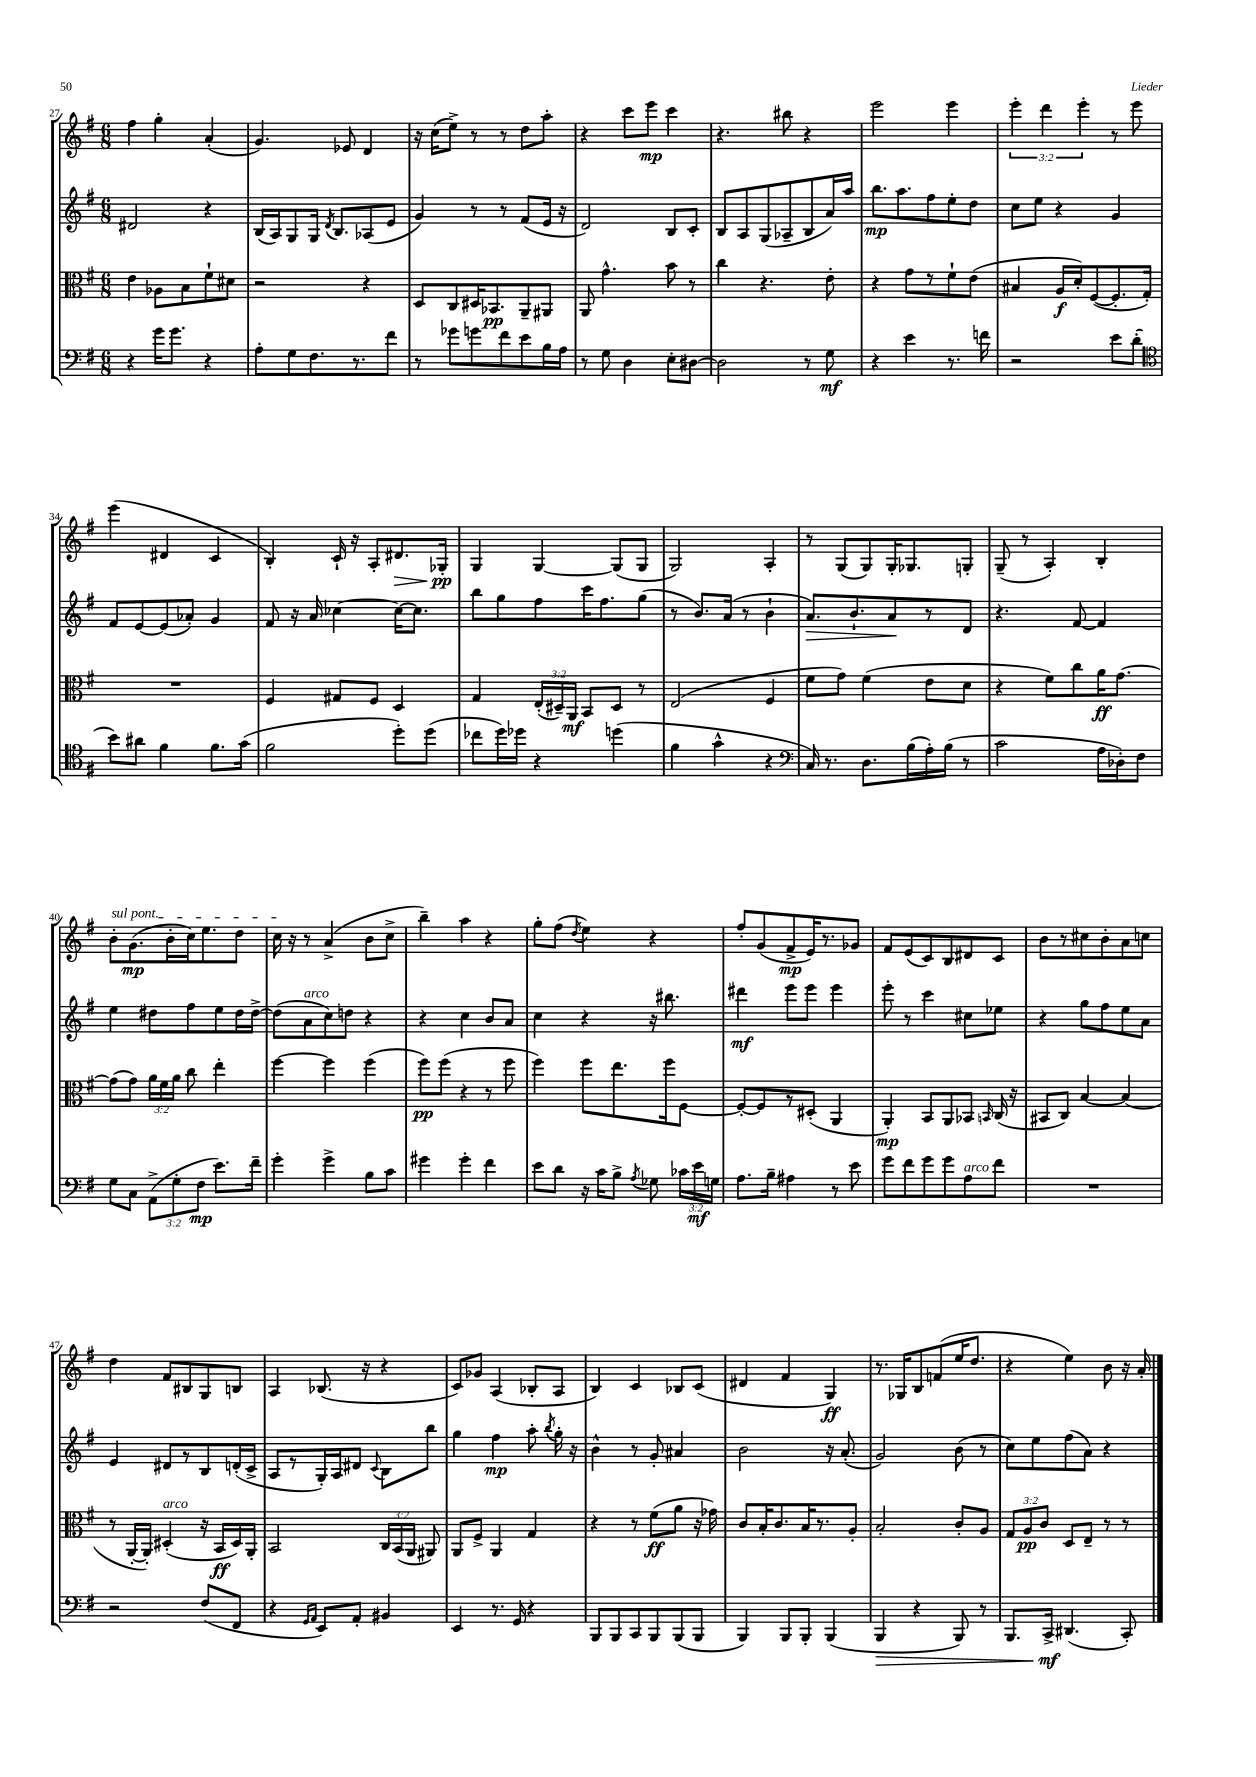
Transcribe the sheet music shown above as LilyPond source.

<<
\new StaffGroup <<
\new Staff = "s0" {
    \clef treble \key g \major \numericTimeSignature \time 6/8 \override Staff.TupletNumber.text = #tuplet-number::calc-fraction-text
    \autoBeamOff fis''4 g''4-. a'4-.( |
    g'4.) ees'8 d'4 |
    r16 c''16[( e''8]->) r8 r8 d''8[ a''8]-. |
    r4 c'''8[ e'''8]\mp c'''4 |
    r4. bis''8 r4 |
    e'''2 e'''4 |
    \tuplet 3/2 { e'''4-. d'''4 e'''4-. } r8 e'''8 |
    e'''4( dis'4 c'4 |
    b4-.) c'16-! r16 a8[-. dis'8.\> ges16]-.\pp\! |
    g4 g4~ g8[( g8] |
    g2) a4-. |
    r8 g8[( g8) g16-. ges8. g8]-. |
    g8--( r8 a4-.) b4-. |
    \once \override TextSpanner.bound-details.left.text = \markup { \italic "sul pont." } b'8[-.\startTextSpan g'8.\mp( b'16-. c''16) e''8. d''8] |
    c''16\stopTextSpan r16 r8 a'4->( b'8[ c''8]-> |
    b''4--) a''4 r4 |
    g''8[-. fis''8]( \acciaccatura { d''8 } e''4) r4 |
    fis''8[-. g'8( fis'8->\mp e'16) r8. ges'8] |
    fis'8[ e'8( c'8) b8 dis'8 c'8] |
    b'8[ r8 cis''8 b'8-. a'8 c''8] |
    d''4 fis'8[ bis8 g8 b8] |
    a4 bes8.( r16 r4 |
    c'8[) ges'8] a4( bes8[-. a8] |
    b4) c'4 bes8[ c'8]( |
    dis'4 fis'4 g4\ff) |
    r8. ges16[ b8 f'8( e''16 d''8.] |
    r4 e''4) b'8 r16 a'16-. \bar "|." |
}
\new Staff = "s1" {
    \clef treble \key g \major \numericTimeSignature \time 6/8
    \autoBeamOff dis'2 r4 |
    b16[( a16) g8 g16] \acciaccatura { d'8 } b8.[ aes8( e'8] |
    g'4) r8 r8 fis'8[( e'16] r16 |
    d'2) b8[ c'8]-. |
    b8[ a8 g8( aes8-- b8 a'16) a''16] |
    b''8.[\mp a''8. fis''8 e''8-. d''8] |
    c''8[ e''8] r4 g'4 |
    fis'8[ e'8~ e'8( aes'8]-.) g'4 |
    fis'8 r16 a'16 ces''4~ ces''16[~ ces''8.] |
    b''8[ g''8 fis''8 c'''16 fis''8. g''8]( |
    r8 b'8.[) a'16]( r8 b'4-! |
    a'8.[\>) b'8.-! a'8\! r8 d'8] |
    r4. fis'8~ fis'4 |
    e''4 dis''8[ fis''8 e''8 dis''16 dis''16]~-> |
    dis''8[( a'8^\markup { \italic "arco" } c''8) d''8] r4 |
    r4 c''4 b'8[ a'8] |
    c''4 r4 r16 bis''8. |
    dis'''4\mf e'''8[ e'''8] e'''4 |
    e'''8-. r8 c'''4 cis''8[ ees''8] |
    r4 g''8[ fis''8 e''8 a'8] |
    e'4 dis'8[ r8 b8 d'16-.( c'16]-> |
    a8[ r8 g16-.) a16 dis'8] \appoggiatura { c'8 } b8[ b''8] |
    g''4 fis''4\mp a''8-. \acciaccatura { b''8 } g''16-. r16 |
    b'4-^ r8 g'8-. ais'4 |
    b'2 r16 a'8.-.( |
    g'2) b'8( r8 |
    c''8[) e''8 fis''8( a'8]) r4 \bar "|." |
}
\new Staff = "s2" {
    \clef alto \key g \major \numericTimeSignature \time 6/8 \override Staff.TupletNumber.text = #tuplet-number::calc-fraction-text
    \autoBeamOff e'4 aes8[ b8 fis'8-! dis'8] |
    r2 r4 |
    d8[ c8 dis16 bes,8.\pp a,8-- ais,8] |
    a,8 g'4.-^ b'8 r8 |
    c''4 r4. e'8-. |
    r4 g'8[ r8 fis'8-! e'8]( |
    bis4 a16[\f d'16-.) fis8~( fis8.-. g16]-.) |
    R2. |
    fis4 gis8[ fis8] d4 |
    g4 \tuplet 3/2 { e16[-.( dis16--) a,16]\mf } b,8[ dis8] r8 |
    e2( fis4 |
    fis'8[ g'8]) fis'4( e'8[ d'8] |
    r4 fis'8[) c''8 a'16\ff g'8.]~ |
    g'8[( g'8]) \tuplet 3/2 { a'16[ fis'16 a'16] } c''8 e''4-. |
    fis''4~ fis''4 fis''4( |
    fis''8[\pp) fis''8]( r4 r8 fis''8 |
    fis''4) fis''8[ e''8. fis''16 fis8]~ |
    fis8[~-. fis8 r8 dis8]-.( a,4 |
    a,4-.\mp) b,8[ a,8 bes,8] \grace { b,16 } c16( r16 |
    bis,8[ c8]) b4~ b4( |
    r8 a,16[~-. a,16]-.) dis4-.^\markup { \italic "arco" }( r16 b,16[\ff dis16) a,16]-. |
    b,2 \tuplet 3/2 { c16[ b,16( a,16] } ais,8) |
    a,8[ fis8]-> a,4 g4 |
    r4 r8 fis'8[\ff( a'8] r16 ges'16) |
    c'8[ b16-. c'8. b16 r8. a8]-. |
    b2-. c'8[-. a8] |
    \tuplet 3/2 { g8[ a8\pp c'8] } d8[ e8]-- r8 r8 \bar "|." |
}
\new Staff = "s3" {
    \clef bass \key g \major \numericTimeSignature \time 6/8 \override Staff.TupletNumber.text = #tuplet-number::calc-fraction-text
    \autoBeamOff r4 g'16[ g'8.] r4 |
    a8[-. g8 fis8. r8. fis'8] |
    r8 ges'8[ g'8 fis'8 e'8 b16 a16] |
    r8 g8 d4 e8[-. dis8]~ |
    dis2 r8 g8\mf |
    r4 e'4 r8. f'16 |
    r2 e'8[ d'8]-.( |
    \clef tenor b'8[) ais'8] fis'4 fis'8.[ g'16]( |
    fis'2 d''8[-.) d''8]( |
    ces''8[ d''16) des''16] r4 d''4( |
    fis'4 g'4-^ r4 |
    \clef bass c16) r8. d8.[ b16( a16-.) b16]( r8 |
    c'2 a16[ des16-.) fis8] |
    g8[ c8] \tuplet 3/2 { a,8[->( g8-. fis8]\mp } e'8.[) fis'16]-- |
    g'4-. g'4-> b8[ c'8] |
    gis'4 gis'4-. fis'4 |
    e'8[ d'8] r16 c'16[ b8]-> \acciaccatura { a8 } ges8 \tuplet 3/2 { ces'16[ e'16\mf g16] } |
    a8.[ b16]-- ais4 r8 e'8 |
    g'8[ fis'8 g'8 g'8 a8^\markup { \italic "arco" } fis'8] |
    R2. |
    r2 fis8[( fis,8] |
    r4 \grace { g,16[ a,16] } e,8[) a,8]-. bis,4 |
    e,4 r8. g,16 r4 |
    b,,8[ b,,8 c,8 b,,8 b,,8( b,,8] |
    b,,4) b,,8[ b,,8]-. b,,4( |
    b,,4\> r4 b,,8) r8 |
    b,,8.[ c,16]->\mf\! dis,4.( c,8-.) \bar "|." |
}
>>
>>
\layout { \context { \Score currentBarNumber = #27 } }
